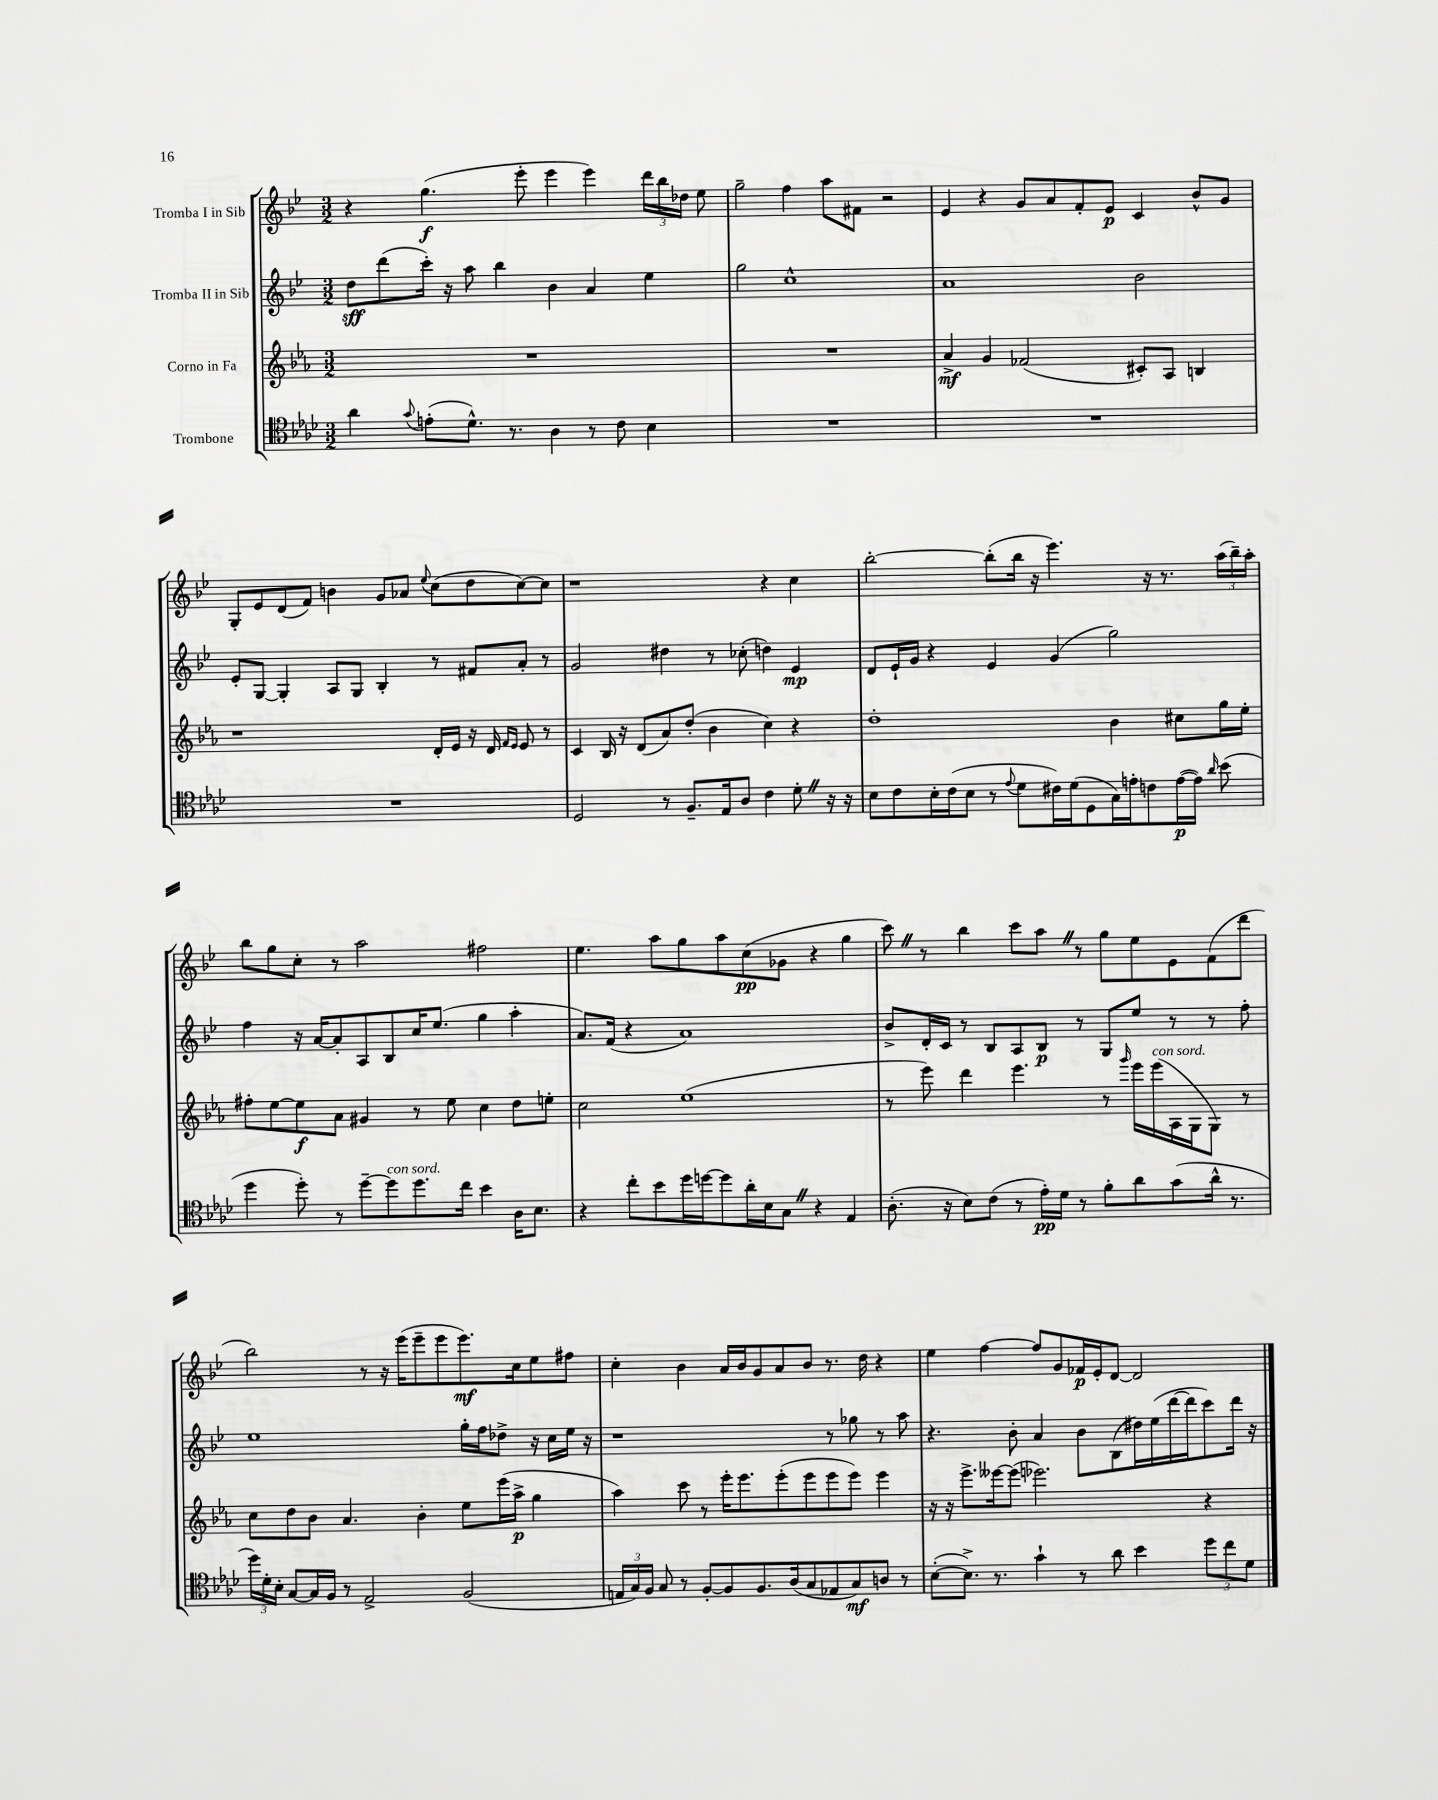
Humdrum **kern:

**kern	**kern	**kern	**kern
*staff4	*staff3	*staff2	*staff1
*clefC4	*clefG2	*clefG2	*clefG2
*k[b-e-a-d-]	*k[b-e-a-]	*k[b-e-]	*k[b-e-]
*M3/2	*M3/2	*M3/2	*M3/2
4a-	1.r	8dd	4r
.	.	(8ddd	.
8qqg	.	.	.
(8e'	.	16ccc')	(4.gg
.	.	16r	.
8.d-^^)	.	8aa	.
.	.	4bb-	.
8.r	.	.	.
.	.	.	8eee-'
4A-	.	4b-	4eee-
8r	.	4a	4eee-)
8c	.	.	.
4B-	.	4ee-	24ddd
.	.	.	24bb-
.	.	.	24dd-
.	.	.	8ee-
=	=	=	=
1.r	1.r	2gg	2gg~
.	.	1cc^^	4ff
.	.	.	8aa
.	.	.	8f#
.	.	.	2r
=	=	=	=
1.r	4a-^	1a	4e-
.	4g	.	4r
.	(2f-	.	8g
.	.	.	8a
.	.	.	8f'
.	.	.	8e-
.	8c#')	2b-	4c
.	8A-	.	.
.	4B	.	8b-^^
.	.	.	8g
=	=	=	=
1.r	1r	8e-'	8G'
.	.	[8G	8e-
.	.	4G']	(8d
.	.	.	8f)
.	.	8A	4b
.	.	8G	.
.	.	4B-'	8g
.	.	.	8a-
.	.	.	8qqee-
.	16d'	8r	(8cc
.	16e-	.	.
.	16r	8f#	8dd
.	16d	.	.
.	16qqf	.	.
.	16qqe-	.	.
.	8e-	8a'	[8cc)
.	8r	8r	8cc]
=	=	=	=
2D-	4c	2g	1r
.	16B-	.	.
.	16r	.	.
.	(8d	.	.
8r	8a-)	4dd#	.
8.F~	(8dd'	.	.
.	4b-	8r	.
16E-	.	.	.
8A-	.	(8cc-'	.
4c	4cc)	4dd)	4r
8d-'	4r	4e-	4cc
16r	.	.	.
16r	.	.	.
=	=	=	=
8B-	1dd'	8d	[2bb-'
8c	.	16e-`	.
.	.	16g	.
16B-'	.	4r	.
(16c	.	.	.
8B-	.	.	.
8r	.	4e-	(8bb-']
8qqe-	.	.	.
8d-	.	.	16bb-
.	.	.	16r
16c#)	.	(4g	4.eee-)
(16d-	.	.	.
8D-	.	.	.
16G)	4b-	2gg)	.
16e'	.	.	.
8c	.	.	16r
.	.	.	8.r
([16e	8cc#	.	.
16e])	.	.	.
16qqa-	.	.	.
(8b-	16gg	.	(24aa
.	.	.	24bb-~)
.	16ee-'	.	.
.	.	.	24aa'
=	=	=	=
4dd-	8ff#'	4ff	8bb-
.	[8ee-	.	8gg
8dd-')	8ee-]	16r	8cc'
.	.	[16a	.
8r	8a-	8a']	8r
[8dd-~	4g#	8A	2aa
8dd-]	.	8B-	.
8.dd-	8r	16cc	.
.	.	(8.ee-	.
.	8ee-	.	.
16cc	.	.	.
4b-	4cc	4gg	2ff#
16A-	8dd	4aa'	.
8.B-	.	.	.
.	8ee'	.	.
=	=	=	=
4r	2cc	8.a)	4.ee-
.	.	(16f	.
8cc'	.	4r	.
8b-	.	.	8aa
16dd-	(1ee-	1a)	8gg
[16dd	.	.	.
8dd]	.	.	8aa
16a-'	.	.	(8cc
16B-	.	.	.
8G	.	.	8g-
4r	.	.	4r
4E-	.	.	4gg
=	=	=	=
(8.A-'	8r	8b-^	8ccc)
.	8eee-)	16d'	8r
16r	.	16c	.
8B-)	4ddd	8r	4bb-
(8c	.	8B-	.
8r	4.eee-	8A	8ccc
16e-')	.	8B-	8aa
16d-	.	.	.
8r	.	8r	8r
8f'	8r	8G	8gg
.	16qqggg	.	.
8a-	16eee-	8ee-	8ee-
.	(16eee-	.	.
(8g	16A-	8r	8e-
.	16G	.	.
16a-^^	8G)	8r	(8f
8.r	.	.	.
.	8r	8ff'	8ddd
=	=	=	=
24dd-)	8cc	1ee-	2bb-)
24d-'	.	.	.
24B-'	.	.	.
[8G	8dd	.	.
16G]	8b-	.	.
16F	.	.	.
8r	4.a-	.	.
2E-^	.	.	8r
.	.	.	16r
.	.	.	(16eee-
.	4b-'	.	8eee-~
.	.	.	8eee-
(2F	8ee-	16gg'	8.eee-)
.	.	16ff	.
.	(16eee-	8dd-^	.
.	16aa-^	.	16cc
.	4gg	16r	8ee-
.	.	16cc	.
.	.	16ee-	8ff#
.	.	16r	.
=	=	=	=
24E	4aa-)	1r	4cc'
24G)	.	.	.
24F	.	.	.
8G	.	.	.
8r	8ccc	.	4b-
[8F'	8r	.	.
8F]	16eee-'	.	16a
.	8.eee-	.	16b-
8.F	.	.	8g
.	(8eee-'	.	8a
(16A-	.	.	.
8G	8eee-	.	8b-
8E-	8eee-	8r	8.r
8G)	8eee-)	8gg-	.
.	.	.	16dd
8A	4eee-	8r	4r
8r	.	8aa	.
=	=	=	=
([8B-'	16r	4.r	4ee-
.	16r	.	.
8.B-^])	8.eee-^	.	.
.	.	.	[4ff
8.r	[16eee--	.	.
.	(8eee--]	8b-'	.
4g`	2.eee-)	4a	8ff]
.	.	.	8g
8r	.	8b-	16f-
.	.	.	16e-'
8a-	.	(8B-	[8d
4b-	.	16dd#)	2d]
.	.	(16ee-	.
.	.	[16ddd	.
.	.	16ddd]	.
12dd-	4r	8ccc)	.
12cc	.	.	.
.	.	16ddd	.
12d-	.	.	.
.	.	16r	.
==	==	==	==
*-	*-	*-	*-
